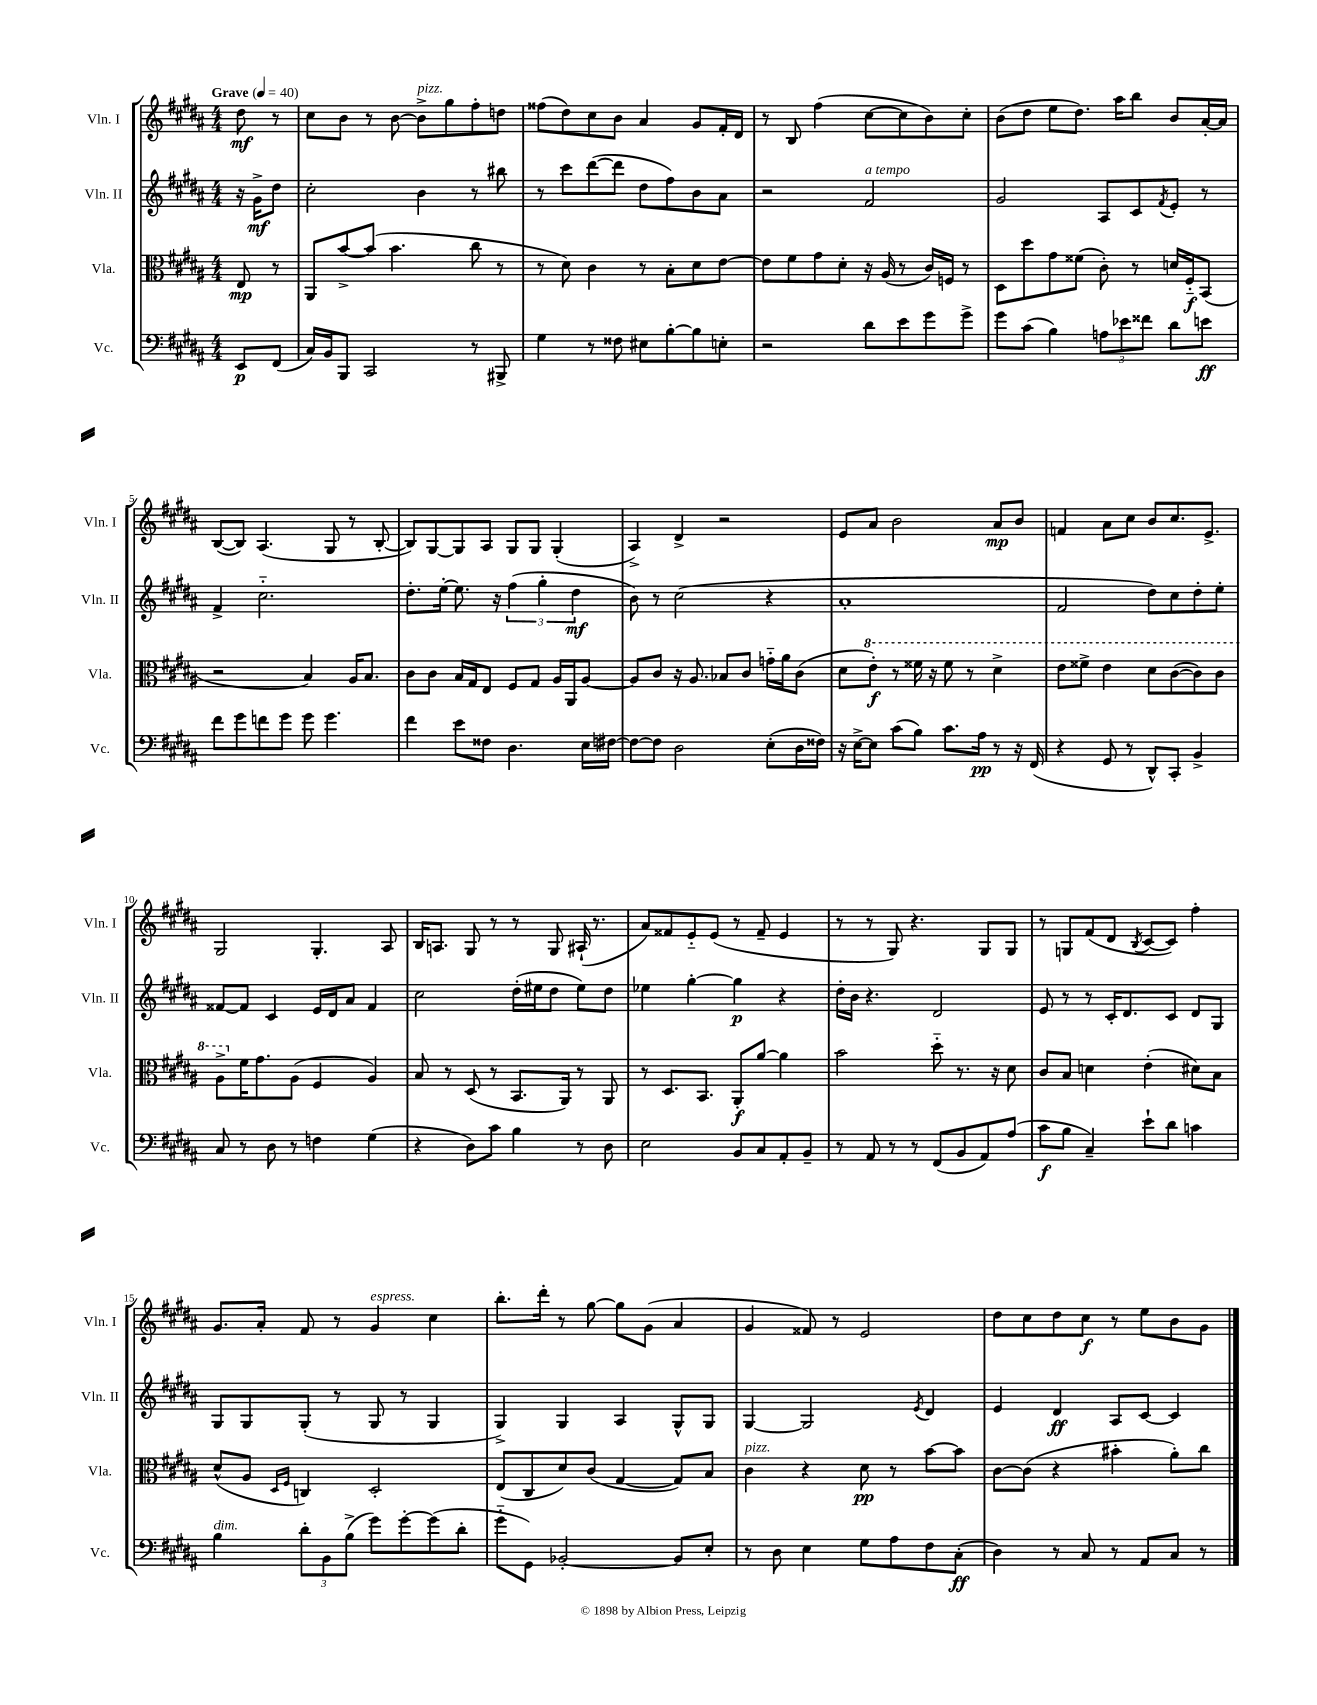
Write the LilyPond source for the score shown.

<<
\new StaffGroup <<
\new Staff = "s0" \with { instrumentName = "Vln. I" shortInstrumentName = "Vln. I" } {
    \clef treble \key b \major \numericTimeSignature \time 4/4 \partial 4 \tempo "Grave" 4 = 40
    dis''8\mf r8 |
    cis''8 b'8 r8 b'8~ b'8->^\markup { \italic "pizz." } gis''8 fis''8-. d''8 |
    fisis''8( dis''8) cis''8 b'8 ais'4 gis'8 fis'16-. dis'16 |
    r8 b8 fis''4( cis''8~ cis''8 b'8) cis''8-. |
    b'8( dis''8 e''8 dis''8.) ais''16 b''8 b'8 ais'16~-. ais'16 |
    b8~( b8) ais4.( gis8 r8 b8~-. |
    b8) gis8~ gis8 ais8 gis8 gis8 gis4-.( |
    ais4->) dis'4-> r2 |
    e'8 ais'8 b'2 ais'8\mp b'8 |
    f'4 ais'8 cis''8 b'8 cis''8. e'8.-> |
    gis2 gis4.-. ais8 |
    b16 a8. gis8 r8 r8 gis8 ais16-!( r8. |
    ais'8) fisis'8 e'8-_ e'8( r8 fisis'8-- e'4 |
    r8 r8 gis8) r4. gis8 gis8 |
    r8 g8 fis'8( dis'8 \acciaccatura { b8 } cis'8~ cis'8) fis''4-. |
    gis'8. ais'16-. fis'8 r8 gis'4^\markup { \italic "espress." } cis''4 |
    b''8.-. dis'''16-. r8 gis''8~ gis''8 gis'8( ais'4 |
    gis'4 fisis'8) r8 e'2 |
    dis''8 cis''8 dis''8 cis''8\f r8 e''8 b'8 gis'8 \bar "|." |
}
\new Staff = "s1" \with { instrumentName = "Vln. II" shortInstrumentName = "Vln. II" } {
    \clef treble \key b \major \numericTimeSignature \time 4/4 \partial 4
    r16 gis'16->\mf dis''8 |
    cis''2-. b'4 r8 bis''8 |
    r8 cis'''8 dis'''8~( dis'''8 dis''8 fis''8) b'8 ais'8 |
    r2 fis'2^\markup { \italic "a tempo" } |
    gis'2 ais8 cis'8 \acciaccatura { fis'8 } e'8-. r8 |
    fis'4-> cis''2.-_ |
    dis''8.-. e''16~-. e''8. r16 \tuplet 3/2 { fis''4( gis''4-. dis''4\mf } |
    b'8) r8 cis''2( r4 |
    ais'1-. |
    fis'2 dis''8) cis''8 dis''8-. e''8-. |
    fisis'8~ fisis'8 cis'4 e'16 dis'16 ais'8 fisis'4 |
    cis''2 dis''16-.( eis''16 dis''8 eis''8) dis''8 |
    ees''4 gis''4~-. gis''4\p r4 |
    dis''16-. b'16 r4. dis'2 |
    e'8 r8 r8 cis'16-. dis'8. cis'8 dis'8 gis8 |
    gis8 gis8 gis8-.( r8 gis8 r8 gis4 |
    gis4->) gis4 ais4 gis8-^ gis8 |
    gis4~ gis2 \acciaccatura { e'8 } dis'4 |
    e'4 dis'4\ff ais8 cis'8~ cis'4 \bar "|." |
}
\new Staff = "s2" \with { instrumentName = "Vla." shortInstrumentName = "Vla." } {
    \clef alto \key b \major \numericTimeSignature \time 4/4 \partial 4
    e8\mp r8 |
    ais,8 b'8~-> b'8( b'4. cis''8 r8 |
    r8 dis'8) cis'4 r8 b8-. dis'8 e'8~ |
    e'8 fis'8 gis'8 dis'8-. r16 ais16( r8 cis'16) f16 r8 |
    dis8 dis''8 gis'8 fisis'8( cis'8-.) r8 d'16 fis16-_\f b,8( |
    r2 b4) ais16 b8. |
    cis'8 cis'8 b16 gis16 e8 fis8 gis8 ais16 ais,16 ais8~ |
    ais8 cis'8 r16 ais8. bes8 cis'8 g'16-_ ais'16 cis'8( |
    dis'8 \ottava #1 e''8-.\f) r8 fisis''16 r16 fisis''8 r8 dis''4-> |
    e''8 fisis''8-> e''4 dis''8 cis''8~( cis''8) cis''8 |
    ais'8-> \ottava #0 fis'16 gis'8. ais8( fis4 ais4) |
    b8 r8 dis8( r8 b,8. ais,16) r8 ais,8 |
    r8 dis8. b,8. ais,8-.\f ais'8~ ais'4 |
    b'2 dis''8-_ r8. r16 dis'8 |
    cis'8 b8 d'4 e'4-.( dis'8) b8 |
    dis'8-^( ais8 \grace { dis16 fis16 } c4) dis2-. |
    e8( cis8 dis'8) cis'8( gis4~ gis8) b8 |
    cis'4^\markup { \italic "pizz." } r4 dis'8\pp r8 b'8~ b'8 |
    cis'8~ cis'8( r4 bis'4-. ais'8-.) cis''8 \bar "|." |
}
\new Staff = "s3" \with { instrumentName = "Vc." shortInstrumentName = "Vc." } {
    \clef bass \key b \major \numericTimeSignature \time 4/4 \partial 4
    e,8\p fis,8( |
    cis16) b,16 b,,8 cis,2 r8 bis,,8-> |
    gis4 r8 fisis8 eis8 b8~-. b8 e8-. |
    r2 dis'8 e'8 gis'8 gis'8-> |
    gis'8 cis'8( b4) \tuplet 3/2 { a8 ees'8 fisis'8 } dis'8 e'8\ff |
    fis'8 gis'8 f'8 gis'8 gis'8 gis'4. |
    fis'4 e'8 fisis8 dis4. e16 fis16~ |
    fis8~ fis8 dis2 e8-.( dis16 fisis16) |
    r16 e16~-> e8 cis'8( b8) cis'8. ais16\pp r8 r16 fis,16( |
    r4 gis,8 r8 dis,8-^) cis,8-. b,4-> |
    cis8 r8 dis8 r8 f4 gis4( |
    r4 dis8) cis'8 b4 r8 dis8 |
    e2 b,8 cis8 ais,8-. b,8-- |
    r8 ais,8 r8 r8 fis,8( b,8 ais,8) ais8( |
    cis'8\f b8 cis4--) e'8-! dis'8 c'4 |
    b4^\markup { \italic "dim." } \tuplet 3/2 { dis'8-. b,8 b8->( } gis'8) gis'8~-. gis'8( dis'8-. |
    gis'8-_ gis,8) bes,2~-. bes,8 e8-. |
    r8 dis8 e4 gis8 ais8 fis8 cis8-.\ff( |
    dis4) r8 cis8 r8 ais,8 cis8 r8 \bar "|." |
}
>>
>>
